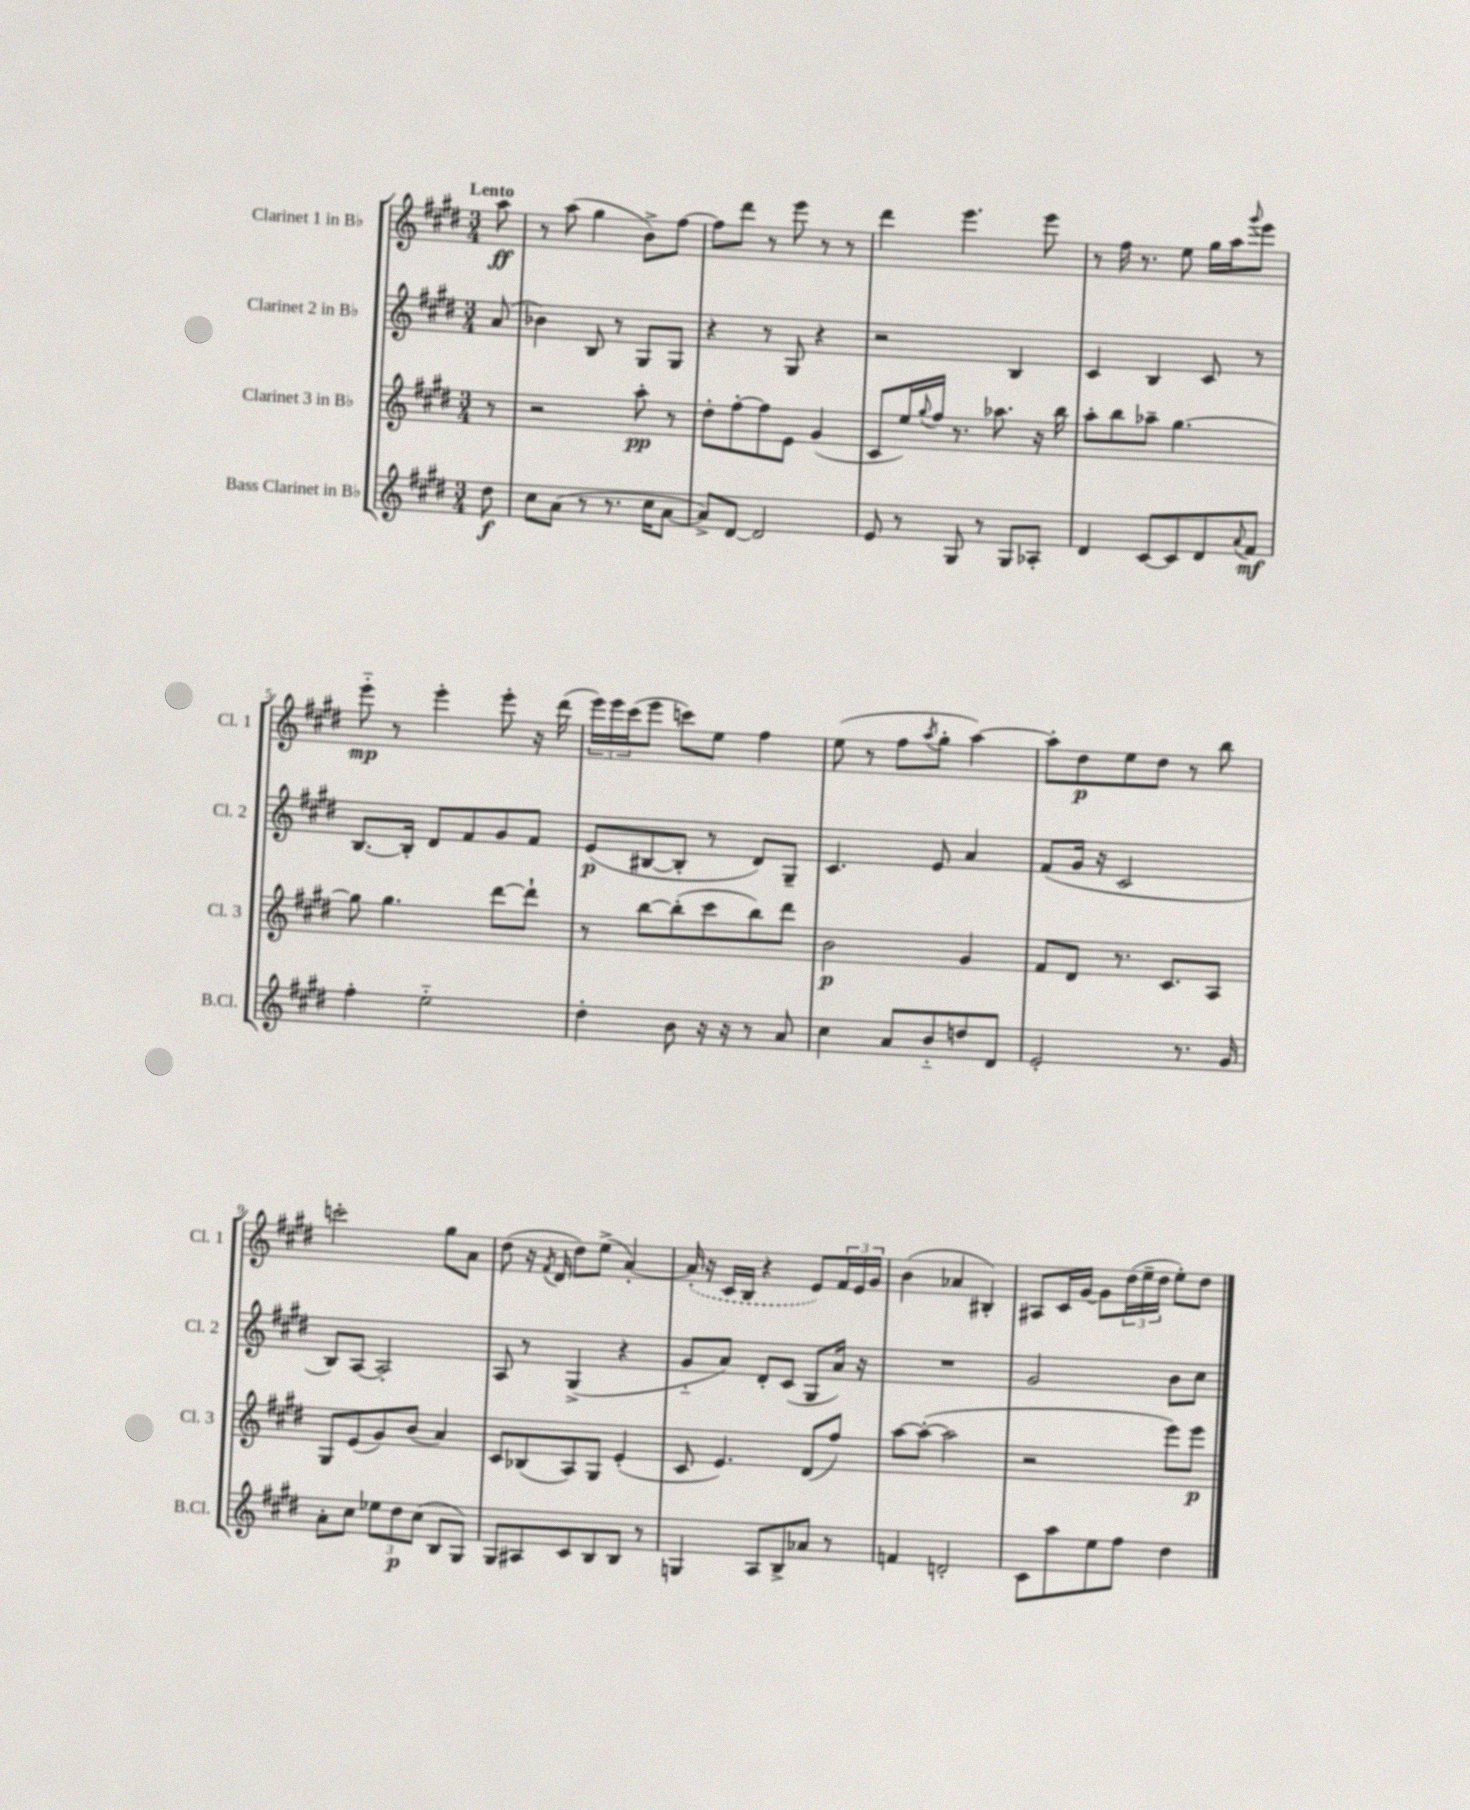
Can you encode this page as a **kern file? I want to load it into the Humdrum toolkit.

**kern	**kern	**kern	**kern
*staff4	*staff3	*staff2	*staff1
*clefG2	*clefG2	*clefG2	*clefG2
*k[f#c#g#d#]	*k[f#c#g#d#]	*k[f#c#g#d#]	*k[f#c#g#d#]
*M3/4	*M3/4	*M3/4	*M3/4
8dd#	8r	(8a	8aa
=	=	=	=
8cc#	2r	4b-)	8r
(8a	.	.	(8aa
8r	.	8B	4gg#
8.r	.	8r	.
.	8aa'	8G#	8b^)
16cc#	.	.	.
[8a	8r	8G#	[8ff#
=	=	=	=
8a^])	8dd#'	4r	8ff#]
[8d#	[8ff#'	.	8ddd#
2d#]	8ff#]	8r	8r
.	8e	8G#	8eee
.	(4g#	4r	8r
.	.	.	8r
=	=	=	=
8e	8c#	2r	4ddd#
8r	16ee)	.	.
.	8qqgg#	.	.
.	16ff#	.	.
8G#	8.r	.	4.eee
8r	.	.	.
.	8.aa-	.	.
8G#	.	4B	.
8A-'	16r	.	8eee
.	16bb	.	.
=	=	=	=
4d#	8aa'	4c#	8r
.	8bb	.	16ff#
.	.	.	8.r
[8c#	8aa-~	4B	.
8c#]	[4.gg#	.	8ee
8d#	.	8c#	16gg#
.	.	.	16aa
8qqa	.	.	8qqggg#
8f#	.	8r	8eee
=	=	=	=
4ff#'	8gg#]	[8.B	8eee'~
.	4.gg#	.	8r
.	.	16B']	.
2ee'~	.	8d#	4eee'
.	.	8f#	.
.	[8ddd#	8g#	8eee'
.	8ddd#`]	8f#	16r
.	.	.	(16ddd#
=	=	=	=
4dd#'	8r	(8e	24eee)
.	.	.	24eee
.	.	.	(24ccc#
.	[8bb	[8B#	8eee
8b	(8bb']	8B#']	8ccc)
16r	8ccc#	8r	8ee
16r	.	.	.
8r	8bb)	8d#)	4ff#
8a	8ddd#	8G#~	.
=	=	=	=
4cc#	2b	4.c#	(8ee
.	.	.	8r
8a	.	.	8ff#
.	.	.	8qaa
8b'~	.	8e	8gg#'
8dd	4g#	4a	[4aa)
8d#	.	.	.
=	=	=	=
2e'	8f#	(8f#	8aa']
.	8d#	16g#	8dd#
.	.	16r	.
.	8.r	2c#	8ee
.	.	.	8dd#
.	8.c#	.	.
8.r	.	.	8r
.	8A	.	8bb
16g#	.	.	.
=	=	=	=
8a'	8G#	8B)	2ccc'
8cc#	(8e	[8A	.
12ee-	8g#)	2A']	.
12dd#	.	.	.
.	(8b	.	.
(12cc#	.	.	.
8B	4a)	.	8gg#
8G#)	.	.	8a
=	=	=	=
8G#	8c#	8A	(8dd#
8A#	(8B-	8r	16r
.	.	.	8qf#
.	.	.	16d#
8c#	8A)	(4G#^	8dd#)
8B	8G#	.	(8ee^
8B	(4e'	4r	[4a')
8r	.	.	.
=	=	=	=
4G	8c#	8g#'~	(16a']
.	.	.	16r
.	4.e)	8a)	16c#
.	.	.	16B
8A	.	8d#'	4r
8B^	.	(8c#	.
8a-	(8d#	8G#	8e)
8r	8ff#)	16a)	24f#
.	.	.	24e
.	.	16r	.
.	.	.	24g#
=	=	=	=
4f	[8aa	2.r	(4b
.	(8aa'_	.	.
2d'	2aa]	.	4a-
.	.	.	4B#')
=	=	=	=
8c#	2r	2g#	8A#
8aa	.	.	16c#
.	.	.	[16g#
8ee	.	.	8g#]
8ff#	.	.	(24dd#
.	.	.	24ee~
.	.	.	24dd#
4dd#	8eee)	8b	8ee')
.	8eee	8cc#	8dd#
==	==	==	==
*-	*-	*-	*-
